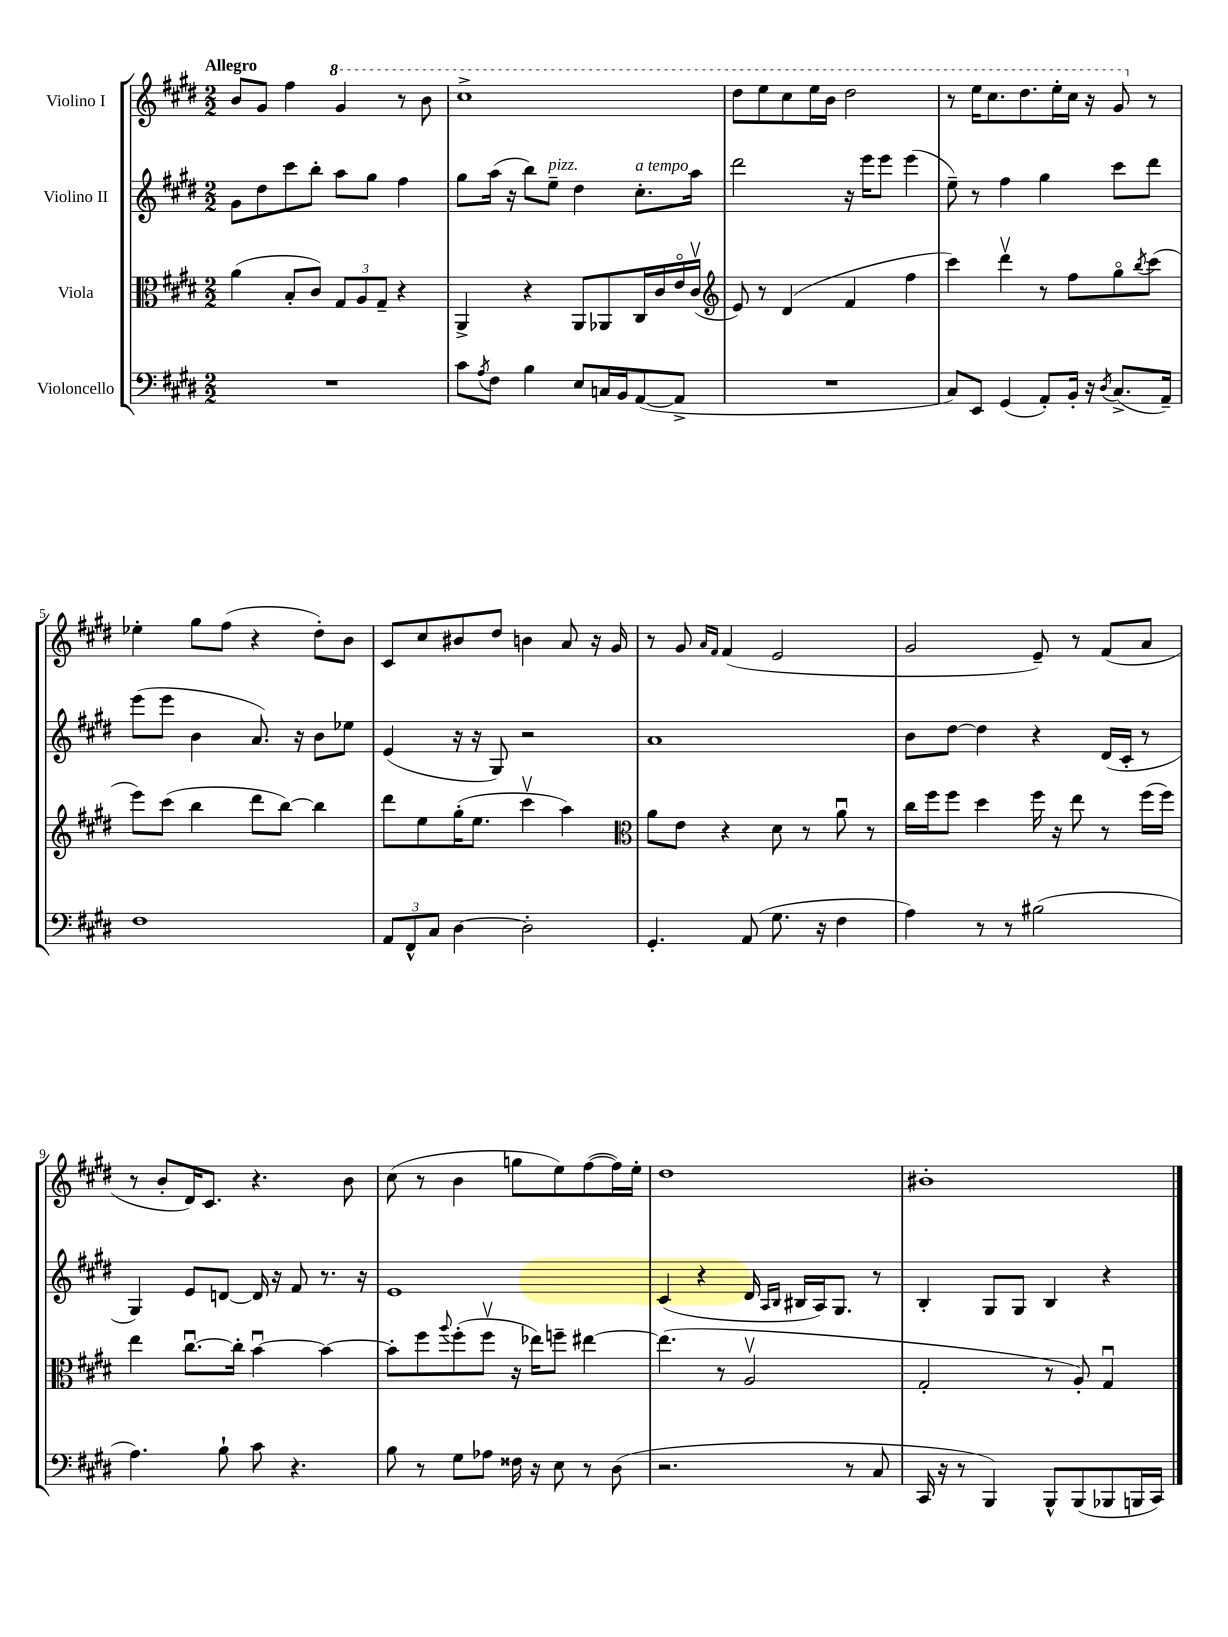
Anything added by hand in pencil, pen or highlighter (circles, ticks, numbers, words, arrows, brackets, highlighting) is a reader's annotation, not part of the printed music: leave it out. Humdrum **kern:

**kern	**kern	**kern	**kern
*part4	*part3	*part2	*part1
*staff4	*staff3	*staff2	*staff1
*I"Violoncello	*I"Viola	*I"Violino II	*I"Violino I
*clefF4	*clefC3	*clefG2	*clefG2
*k[f#c#g#d#]	*k[f#c#g#d#]	*k[f#c#g#d#]	*k[f#c#g#d#]
*M2/2	*M2/2	*M2/2	*M2/2
=1	=1	=1	=1
!	!	!	!LO:TX:a:B:t=Allegro
1r	(4a\	8g#\L	8b/L
.	.	8dd#\	8g#/J
.	8B'/L	8ccc#\	4ff#\
.	8c#/J)	8bb'\J	.
*	*	*	*8va
.	12G#/L	8aa\L	4gg#/
.	12A/	.	.
.	.	8gg#\J	.
.	12G#~/J	.	.
.	4r	4ff#\	8r
.	.	.	8bb\
=2	=2	=2	=2
8c#\L	4AA^/	8gg#\L	1ccc#^
8qA/	.	.	.
8F#\J	.	(16aa\Jk	.
.	.	16r	.
4B\	4r	8bb\L)	.
!	!	!LO:TX:a:i:t=pizz.	!
.	.	8ee~\J	.
8E/L	8AA/L	4dd#\	.
16Cn/L	8AA-X/	.	.
16BB/J	.	.	.
!	!	!LO:TX:a:i:t=a tempo	!
([8AA/	16C#/L	8.cc#'\L	.
.	16c#/	.	.
8AA^/J]	16e/	.	.
.	(16c#v/JJ	16aa\Jk	.
=3	=3	=3	=3
*	*clefG2	*	*
1r	8e/)	2ddd#\	8ddd#\L
.	8r	.	8eee\
.	(4d#/	.	8ccc#\
.	.	.	16eee\L
.	.	.	16bb\JJ
.	4f#/	16r	2ddd#\
.	.	16eee\KL	.
.	.	8eee\J	.
.	4ff#\	(4eee\	.
=4	=4	=4	=4
8C#/L)	4ccc#\)	8ee~\)	8r
8EE/J	.	8r	16eee\KL
.	.	.	8.ccc#\
(4GG#/	4ddd#v\	4ff#\	.
.	.	.	8.ddd#\
8AA'/L)	8r	4gg#\	.
.	.	.	16eee'\L
16BB'/Jk	8ff#\L	.	16ccc#\JJ
16r	.	.	16r
8qD#/	.	.	.
(8.C#^/L	8gg#\	8ccc#\L	8gg#/
.	8qbb/	.	.
*	*	*	*X8va
.	(8ccc#\J	8ddd#\J	8r
16AA~/Jk)	.	.	.
!!LO:LB:g=z
=5	=5	=5	=5
1F#	8eee\L)	(8eee\L	4ee-X'\
.	(8ccc#\J	8eee\J	.
.	4bb\	4b\	8gg#\L
.	.	.	(8ff#\J
.	8ddd#\L	8.a/)	4r
.	[8bb\J)	.	.
.	.	16r	.
.	4bb\]	8b\L	8dd#'\L)
.	.	8ee-X\J	8b\J
=6	=6	=6	=6
12AA/L	8ddd#\L	(4e/	8c#/L
12FF#^^/	.	.	.
.	8ee\	.	8cc#/
12C#/J	.	.	.
[4D#\	(16gg#'\K	16r	8b#X/
.	8.ee\J	16r	.
.	.	8G#/)	8dd#/J
2D#'\]	4ccc#v\	2r	4bn\
.	4aa\)	.	8a/
.	.	.	16r
.	.	.	16g#/
=7	=7	=7	=7
*	*clefC3	*	*
4.GG#'/	8a\L	1a	8r
.	8e\J	.	8g#/
.	.	.	16qqa/LL
.	.	.	16qqf#/JJ
.	4r	.	(4f#/
(8AA/	.	.	.
8.G#\	8d#\	.	2e/
.	8r	.	.
16r	.	.	.
4F#\	8au\	.	.
.	8r	.	.
=8	=8	=8	=8
4A\)	16cc#\LL	8b\L	2g#/
.	16ff#\J	.	.
.	8ff#\J	[8dd#\J	.
8r	4dd#\	4dd#\]	.
8r	.	.	.
(2B#X\	16ff#\	4r	8e~/)
.	16r	.	.
.	8ee\	.	8r
.	8r	(16d#/LL	(8f#/L
.	.	16c#'/JJ	.
.	(16ff#\LL	8r	8a/J
.	16ff#\JJ)	.	.
!!LO:LB:g=z
=9	=9	=9	=9
4.A\)	4ee\	4G#/)	8r
.	.	.	8b'/L
.	[8.cc#u\L	8e/L	16d#/K)
.	.	.	8.c#/J
8B`\	.	[8dn/J	.
.	16cc#'\Jk]	.	.
8c#\	[4bu\	16d/]	4.r
.	.	16r	.
4.r	.	8f#/	.
.	4b\_	8.r	.
.	.	.	8b\
.	.	16r	.
=10	=10	=10	=10
8B\	8b'\L]	1e	(8cc#\
8r	8ff#\	.	8r
.	8qqaa/	.	.
8G#\L	(8ff#'\	.	4b\
8A-X\J	8ff#v\J	.	.
16F##X\	16r	.	8ggn\L
16r	16ee-X\KL)	.	.
8E\	8ffn~\J	.	8ee\)
8r	[4ee#X\	.	([8ff#\
(8D#\	.	.	16ff#\L])
.	.	.	16ee'\JJ
=11	=11	=11	=11
2.r	(4.ee#\]	(4c#/	1dd#
.	.	4r	.
.	8r	.	.
.	2Av/	16d#/	.
.	.	16qqA/LL	.
.	.	16qqB/JJ	.
.	.	16B#X/LL	.
.	.	16A/J)	.
.	.	8.G#/J	.
8r	.	.	.
8C#/	.	8r	.
=12	=12	=12	=12
16CC#/	2G#'/	4B'/	1b#X'
16r	.	.	.
8r	.	.	.
4BBB/)	.	8G#/L	.
.	.	8G#/J	.
8BBB^^/L	8r	4B/	.
(8BBB/	8A'/)	.	.
8BBB-X/	4G#u/	4r	.
16BBBn/L	.	.	.
16CC#/JJ)	.	.	.
==	==	==	==
*-	*-	*-	*-
